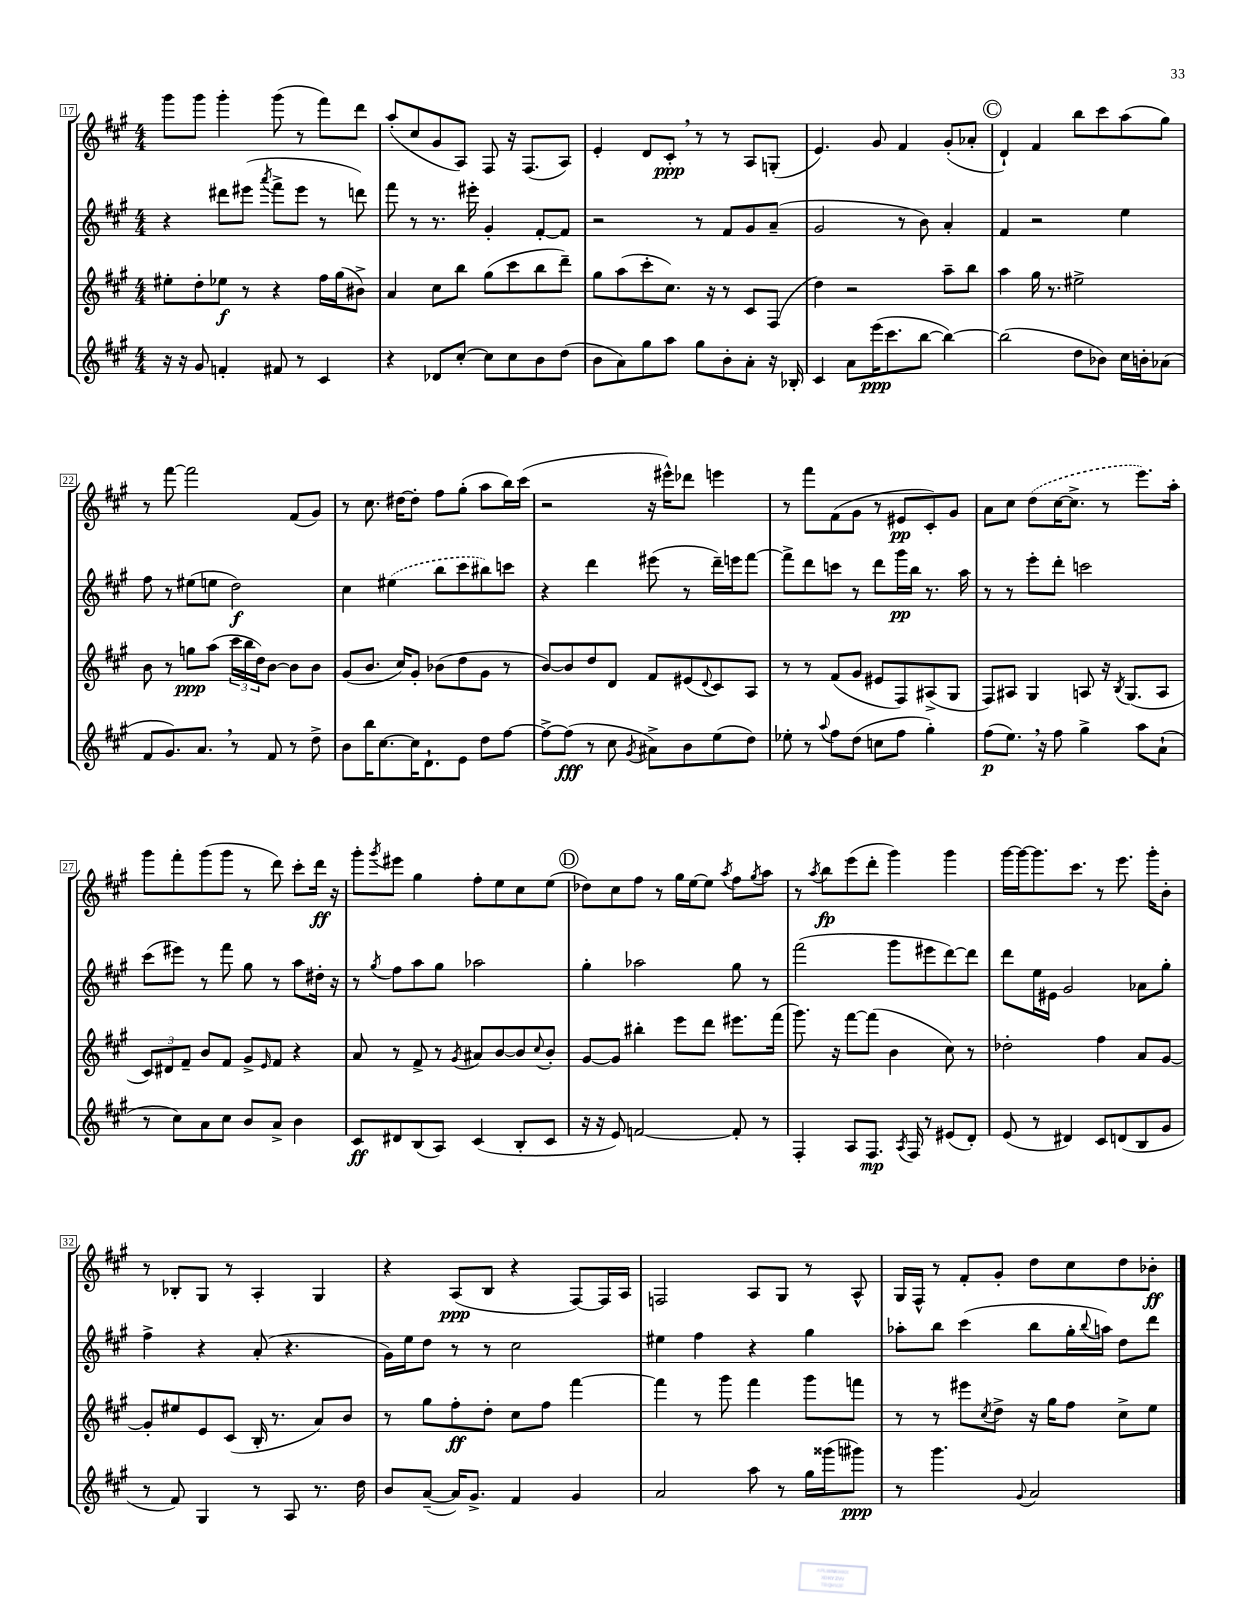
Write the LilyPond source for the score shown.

<<
\new StaffGroup <<
\new Staff = "s0" {
    \clef treble \key a \major \numericTimeSignature \time 4/4
    gis'''8 gis'''8 gis'''4-. gis'''8( r8 fis'''8) d'''8 |
    a''8-.( cis''8 gis'8 a8) fis8 r16 fis8.( a8) |
    e'4-. d'8 cis'8-.\ppp \breathe r8 r8 a8 g8-.( |
    e'4.) gis'8 fis'4 gis'8-.( aes'8-. |
    \mark \markup { \circle "C" } d'4-!) fis'4 b''8 cis'''8 a''8( gis''8) |
    r8 fis'''8~ fis'''2 fis'8( gis'8) |
    r8 cis''8. dis''16~ dis''8-. fis''8 gis''8-.( a''8 b''16) cis'''16( |
    r2 r16 eis'''16-^) des'''8 e'''4 |
    r8 fis'''8 fis'8( gis'8 r8 eis'8\pp cis'8-.) gis'8 |
    a'8 cis''8 \once \slurDashed d''8( cis''16~ cis''8.-> r8 e'''8.) a''16-. |
    gis'''8 fis'''8-. gis'''8( gis'''8 r8 d'''8) cis'''8-. d'''16\ff r16 |
    gis'''8-. \acciaccatura { gis'''8 } eis'''8 gis''4 fis''8-. e''8 cis''8 e''8( |
    \mark \markup { \circle "D" } des''8) cis''8 fis''8 r8 gis''16 e''16~ e''8 \acciaccatura { a''8 } fis''8 \acciaccatura { gis''8 } a''8 |
    r8 \acciaccatura { a''8 } b''8\fp e'''8( d'''8-. gis'''4) gis'''4 |
    gis'''16~ gis'''16~ gis'''8. cis'''8. r8 e'''8. gis'''16-. b'8-. |
    r8 bes8-. gis8 r8 a4-. gis4 |
    r4 a8\ppp( b8 r4 fis8~) fis16 a16 |
    f2 a8 gis8 r8 a8-^ |
    gis16 fis16-^ r8 fis'8-. gis'8-. d''8 cis''8 d''8 bes'8-.\ff \bar "|." |
}
\new Staff = "s1" {
    \clef treble \key a \major \numericTimeSignature \time 4/4
    r4 dis'''8 eis'''8( \acciaccatura { a'''8 } fis'''8-> eis'''8 r8 d'''8) |
    fis'''8 r8 r8. eis'''16-. gis'4-. fis'8~-. fis'8 |
    r2 r8 fis'8 gis'8 a'8--( |
    gis'2 r8 b'8) a'4-. |
    \mark \markup { \circle "C" } fis'4 r2 e''4 |
    fis''8 r8 eis''8( e''8 d''2\f) |
    cis''4 \once \slurDashed eis''4( b''8 cis'''8 bis''8) c'''8 |
    r4 d'''4 eis'''8( r8 d'''16--) e'''16 fis'''8~ |
    fis'''8-> d'''8 c'''8 r8 d'''8 gis'''16\pp b''16 r8. a''16 |
    r8 r8 e'''8-. d'''8-. c'''2 |
    cis'''8( eis'''8) r8 fis'''8 gis''8 r8 a''8 dis''16-. r16 |
    r8 \acciaccatura { gis''8 } fis''8 a''8 gis''8 aes''2 |
    \mark \markup { \circle "D" } gis''4-. aes''2 gis''8 r8 |
    fis'''2( gis'''8 eis'''8 d'''8~) d'''8 |
    d'''8 e''16 eis'16 gis'2 aes'8 gis''8-. |
    fis''4-> r4 a'8-.( r4. |
    gis'16) e''16 d''8 r8 r8 cis''2 |
    eis''4 fis''4 r4 gis''4 |
    aes''8-. b''8 cis'''4( b''8 gis''16-. \appoggiatura { b''8 } a''16) d''8 d'''8 \bar "|." |
}
\new Staff = "s2" {
    \clef treble \key a \major \numericTimeSignature \time 4/4
    eis''8-. d''8-. ees''8\f r8 r4 fis''16 gis''16( bis'8->) |
    a'4 cis''8 b''8 gis''8( cis'''8 b''8 d'''8--) |
    gis''8 a''8( cis'''8-. cis''8.) r16 r8 cis'8 fis8( |
    d''4) r2 a''8-- b''8 |
    \mark \markup { \circle "C" } a''4 gis''16 r8. eis''2-> |
    b'8 r8 g''8\ppp a''8( \tuplet 3/2 { cis'''16 b''16 d''16) } b'8~ b'8 b'8 |
    gis'8( b'8. cis''16) gis'8-. bes'8( d''8 gis'8 r8 |
    b'8~) b'8 d''8 d'8 fis'8 eis'8( \appoggiatura { d'8 } cis'8) a8 |
    r8 r8 fis'8( gis'8 eis'8 fis8) ais8->( gis8 |
    fis8) ais8 gis4 a8 r16 \acciaccatura { b8 } gis8.( a8 |
    \tuplet 3/2 { cis'8) dis'8 fis'8-- } b'8 fis'8 gis'8-> \grace { e'16 } fis'8 r4 |
    a'8 r8 fis'8-> r8 \acciaccatura { gis'8 } ais'8 b'8~ b'8 \appoggiatura { cis''8 } b'8-. |
    \mark \markup { \circle "D" } gis'8~ gis'8 bis''4-. e'''8 d'''8 eis'''8. fis'''16( |
    gis'''8.) r16 fis'''8~ fis'''8( b'4 cis''8) r8 |
    des''2-. fis''4 a'8 gis'8~ |
    gis'8-. eis''8 e'8 cis'8( b16-. r8. a'8) b'8 |
    r8 gis''8 fis''8-.\ff d''8-. cis''8 fis''8 fis'''4~ |
    fis'''4 r8 gis'''8 fis'''4 gis'''8 f'''8 |
    r8 r8 eis'''8 \acciaccatura { cis''8 } d''8-> r16 gis''16 fis''8 cis''8-> e''8 \bar "|." |
}
\new Staff = "s3" {
    \clef treble \key a \major \numericTimeSignature \time 4/4
    r16 r16 gis'8 f'4-. fis'8 r8 cis'4 |
    r4 des'8 cis''8~-. cis''8 cis''8 b'8 d''8( |
    b'8 a'8) gis''8 a''8 gis''8 b'8-. a'8-. r16 bes16-. |
    cis'4 a'8 e'''16\ppp( cis'''8. b''8~ b''4~) |
    \mark \markup { \circle "C" } b''2( d''8 bes'8) cis''16 b'16-. aes'8( |
    fis'8 gis'8.) a'8. \breathe r8 fis'8 r8 d''8-> |
    b'8 b''16 cis''8.~ cis''16 d'8.-! e'8 d''8 fis''8~ |
    fis''8~-> fis''8\fff( r8 cis''8 \acciaccatura { gis'8 } ais'8->) b'8 e''8( d''8) |
    ees''8-. r8 \appoggiatura { a''8 } fis''8 d''8( c''8 fis''8 gis''4-.) |
    fis''8\p( e''8.) \breathe r16 fis''8 gis''4-> a''8 a'8-!( |
    r8 cis''8) a'8 cis''8 b'8 a'8-> b'4 |
    cis'8\ff dis'8 b8( a8) cis'4( b8-. cis'8 |
    \mark \markup { \circle "D" } r16 r16 e'8) f'2~ f'8-. r8 |
    fis4-. a8 fis8.\mp \acciaccatura { a8 } fis16 r8 eis'8( d'8-.) |
    e'8( r8 dis'4) cis'8 d'8( b8 gis'8 |
    r8 fis'8) gis4 r8 a8 r8. d''16 |
    b'8 a'8~--( a'16) gis'8.-> fis'4 gis'4 |
    a'2 a''8 r8 gis''16 gisis'''16( gis'''8\ppp) |
    r8 gis'''4. \appoggiatura { gis'8 } a'2 \bar "|." |
}
>>
>>
\layout { \context { \Score currentBarNumber = #17 \override BarNumber.stencil = #(make-stencil-boxer 0.1 0.3 ly:text-interface::print) } }
